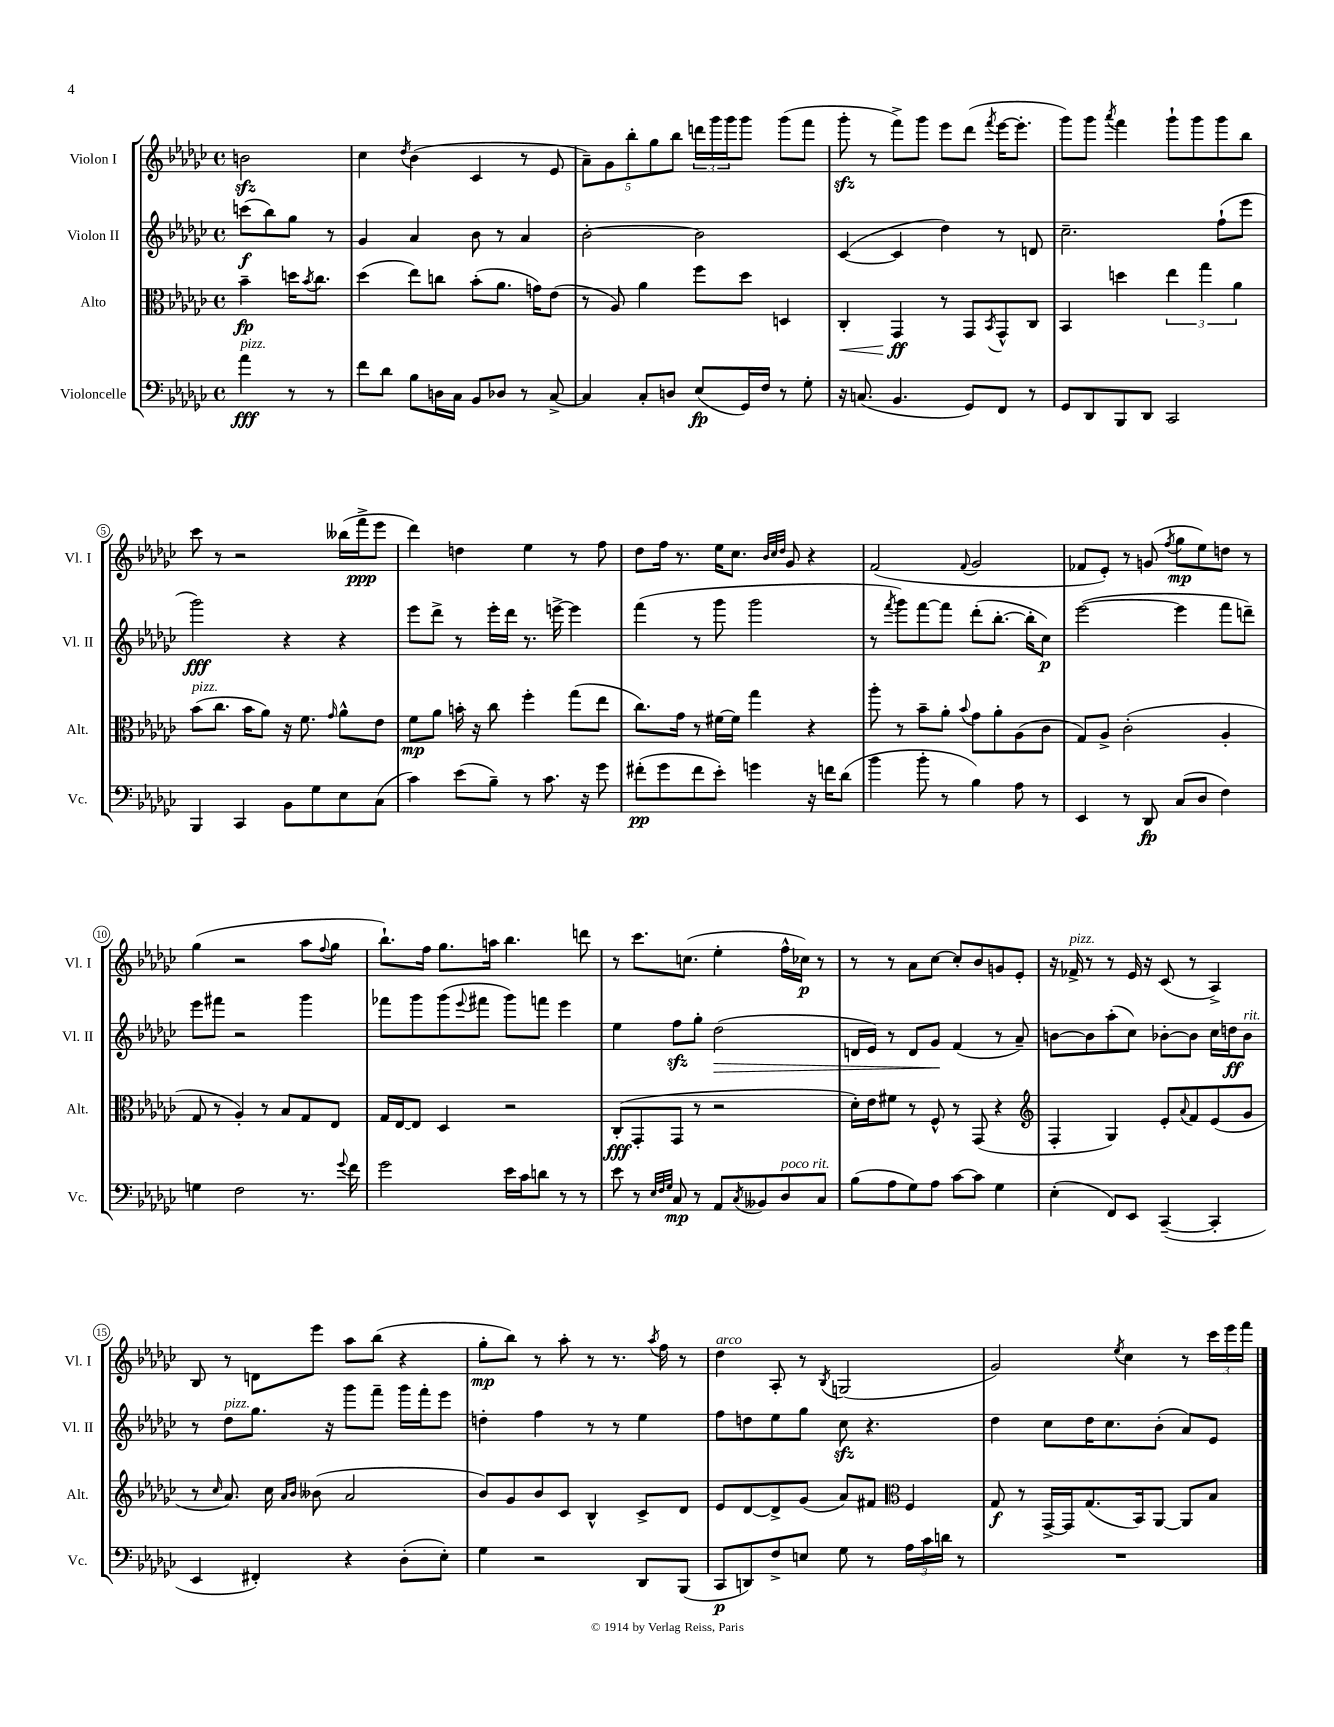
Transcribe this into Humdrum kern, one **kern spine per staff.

**kern	**dynam	**kern	**dynam	**kern	**dynam	**kern	**dynam
*part4	*part4	*part3	*part3	*part2	*part2	*part1	*part1
*staff4	*staff4	*staff3	*staff3	*staff2	*staff2	*staff1	*staff1
*I"Violoncelle	*	*I"Alto	*	*I"Violon II	*	*I"Violon I	*
*I'Vc.	*	*I'Alt.	*	*I'Vl. II	*	*I'Vl. I	*
*clefF4	*	*clefC3	*	*clefG2	*	*clefG2	*
*k[b-e-a-d-g-c-]	*	*k[b-e-a-d-g-c-]	*	*k[b-e-a-d-g-c-]	*	*k[b-e-a-d-g-c-]	*
*M4/4	*	*M4/4	*	*M4/4	*	*M4/4	*
*met(c)	*	*met(c)	*	*met(c)	*	*met(c)	*
=	=	=	=	=	=	=	=
!LO:TX:a:i:t=pizz.	!	!	!	!	!	!	!
4a-\	fff	4b-~\	fp	(8cccn\L	f	2bnzz\	.
.	.	.	.	8bb-\)	.	.	.
8r	.	16ddn\KL	.	8gg-\J	.	.	.
.	.	8qb-/	.	.	.	.	.
.	.	8.cc-\J	.	.	.	.	.
8r	.	.	.	8r	.	.	.
=1	=1	=1	=1	=1	=1	=1	=1
8f\L	.	(4dd-\	.	4g-/	.	4cc-\	.
8d-\J	.	.	.	.	.	.	.
.	.	.	.	.	.	8qdd-/	.
8B-\L	.	8ee-\L)	.	4a-/	.	(4b-\	.
16Dn\L	.	8ccn\J	.	.	.	.	.
16C-\JJ	.	.	.	.	.	.	.
8BB-/L	.	(8b-'\L	.	8b-\	.	4c-/	.
8D-X/J	.	8.a-\J	.	8r	.	.	.
8r	.	.	.	4a-/	.	8r	.
.	.	16gn\KL)	.	.	.	.	.
[8C-^/	.	(8e-\J	.	.	.	8e-/	.
=2	=2	=2	=2	=2	=2	=2	=2
4C-/]	.	8r	.	[2b-'\	.	10a-~\L)	.
.	.	.	.	.	.	10g-\	.
.	.	8A-/)	.	.	.	.	.
.	.	.	.	.	.	10bb-'\	.
8C-'/L	.	4a-\	.	.	.	.	.
.	.	.	.	.	.	10gg-\	.
8Dn/J	.	.	.	.	.	.	.
.	.	.	.	.	.	10bb-\J	.
(8E-/L	fp	8ff\L	.	2b-\]	.	24dddn\LL	.
.	.	.	.	.	.	24ggg-\	.
.	.	.	.	.	.	24ggg-\J	.
16GG-/L)	.	8dd-\J	.	.	.	8ggg-\J	.
16F/JJ	.	.	.	.	.	.	.
8r	.	4Dn/	.	.	.	(8ggg-\L	.
8G-'\	.	.	.	.	.	8fff\J	.
=3	=3	=3	=3	=3	=3	=3	=3
!	!	!	!LO:HP:b	!	!	!	!
16r	.	4C-'/	<	([4c-/	.	8ggg-zz'\	.
(8.Cn/	.	.	.	.	.	.	.
.	.	.	.	.	.	8r	.
4.BB-/	.	4GG-/	ff	4c-/]	.	8fff^\L)	.
.	.	.	.	.	.	8ggg-\J	.
.	.	8r	[	4dd-\)	.	8eee-\L	.
8GG-/L)	.	8GG-/L	.	.	.	(8ddd-\J	.
.	.	8qBB-/	.	.	.	8qfff/	.
8FF/J	.	8GG-^^/	.	8r	.	[16eee-\KL	.
.	.	.	.	.	.	8.eee-'\J]	.
8r	.	8C-/J	.	8dn/	.	.	.
=4	=4	=4	=4	=4	=4	=4	=4
8GG-/L	.	4BB-/	.	2.cc-~\	.	8ggg-\L)	.
8DD-/	.	.	.	.	.	8ggg-\J	.
.	.	.	.	.	.	8qaaa-/	.
8BBB-/	.	4ddn\	.	.	.	4fff\	.
8DD-/J	.	.	.	.	.	.	.
2CC-/	.	6ee-\	.	.	.	8ggg-`\L	.
.	.	.	.	.	.	8ggg-\	.
.	.	6gg-\	.	.	.	.	.
.	.	.	.	(8ff`\L	.	8ggg-\	.
.	.	6a-\	.	.	.	.	.
.	.	.	.	8eee-\J	.	8bb-\J	.
!!LO:LB:g=z
=5	=5	=5	=5	=5	=5	=5	=5
!	!	!LO:TX:a:i:t=pizz.	!	!	!	!	!
4BBB-/	.	(8b-\L	.	2ggg-\)	fff	8ccc-\	.
.	.	8.cc-\J	.	.	.	8r	.
4CC-/	.	.	.	.	.	2r	.
.	.	16b-\KL	.	.	.	.	.
.	.	8a-\J)	.	.	.	.	.
8BB-\L	.	16r	.	4r	.	.	.
.	.	8.f\	.	.	.	.	.
8G-\	.	.	.	.	.	.	.
.	.	16qqg-/	.	.	.	.	.
8E-\	.	8a-^^\L	.	4r	.	(16bb--X\LL	.
.	.	.	.	.	.	16fff^\J	ppp
(8C-\J	.	8e-\J	.	.	.	8eee-\J	.
=6	=6	=6	=6	=6	=6	=6	=6
4c-\)	.	8f\L	mp	8eee-\L	.	4ddd-\)	.
.	.	8a-\J	.	8ddd-^\J	.	.	.
(8e-\L	.	16bn'\	.	8r	.	4ddn\	.
.	.	16r	.	.	.	.	.
8B-~\J)	.	8cc-\	.	16eee-'\LL	.	.	.
.	.	.	.	16ddd-\JJ	.	.	.
8r	.	4ff'\	.	8.r	.	4ee-\	.
8.c-\	.	.	.	.	.	.	.
.	.	.	.	[16eeen^\	.	.	.
.	.	(8gg-\L	.	4eee\]	.	8r	.
16r	.	.	.	.	.	.	.
8g-\	.	8ee-\J	.	.	.	8ff\	.
=7	=7	=7	=7	=7	=7	=7	=7
(8f#X'\L	pp	8.cc-\L)	.	(4fff\	.	8dd-\L	.
8g-\	.	.	.	.	.	16ff\Jk	.
.	.	16g-\Jk	.	.	.	8.r	.
8f#\	.	8r	.	8r	.	.	.
8e-'\J)	.	[16f#X\LL	.	8ggg-\	.	16ee-\KL	.
.	.	16f#\JJ]	.	.	.	8.cc-\J	.
4gn\	.	4gg-\	.	2ggg-\	.	.	.
.	.	.	.	.	.	32qqb-/LLL	.
.	.	.	.	.	.	32qqcc-/	.
.	.	.	.	.	.	32qqdd-/JJJ	.
.	.	.	.	.	.	8g-/	.
16r	.	4r	.	.	.	4r	.
16fn\KL	.	.	.	.	.	.	.
(8d-\J	.	.	.	.	.	.	.
=8	=8	=8	=8	=8	=8	=8	=8
4b-\	.	8aa-'\	.	8r	.	(2f/	.
.	.	.	.	8qfff/	.	.	.
.	.	8r	.	8ggg-\L)	.	.	.
8b-'\	.	8b-~\L	.	[8fff\	.	.	.
8r	.	8a-'\J	.	8fff\J]	.	.	.
.	.	8qqb-/	.	.	.	8qqf/	.
4B-\)	.	8g-\L	.	(8ddd-'\L	.	2g-/	.
.	.	8a-'\	.	[8.bb-'\J	.	.	.
8A-\	.	(8A-\	.	.	.	.	.
.	.	.	.	16bb-'\KL]	.	.	.
8r	.	8c-\J	.	8cc-\J)	p	.	.
=9	=9	=9	=9	=9	=9	=9	=9
4EE-/	.	8G-/L)	.	([2eee-\	.	8f-X/L	.
.	.	8A-^/J	.	.	.	8e-'/J)	.
8r	.	(2c-'\	.	.	.	8r	.
8DD-/	fp	.	.	.	.	(8gn/	.
.	.	.	.	.	.	8qff/	.
(8C-/L	.	.	.	4eee-\]	.	8gg-\L	mp
8D-/J	.	.	.	.	.	8ee-\)	.
4F\)	.	4A-'/	.	8fff\L	.	8ddn\J	.
.	.	.	.	8dddn~\J)	.	8r	.
!!LO:LB:g=z
=10	=10	=10	=10	=10	=10	=10	=10
4Gn\	.	8G-/	.	8eee-\L	.	(4gg-\	.
.	.	8r	.	8fff#X\J	.	.	.
2F\	.	4A-'/)	.	2r	.	2r	.
.	.	8r	.	.	.	.	.
.	.	8B-/L	.	.	.	.	.
8.r	.	8G-/	.	4ggg-\	.	8aa-\L	.
.	.	.	.	.	.	8qqff/	.
.	.	8E-/J	.	.	.	8gg-\J	.
8qqg-/	.	.	.	.	.	.	.
16f\	.	.	.	.	.	.	.
=11	=11	=11	=11	=11	=11	=11	=11
2g-\	.	16G-/LL	.	8fff-X\L	.	8.bb-`\L)	.
.	.	[16E-/J	.	.	.	.	.
.	.	8E-/J]	.	8ggg-\	.	.	.
.	.	.	.	.	.	16ff\Jk	.
.	.	4D-/	.	(8ggg-\	.	8.gg-\L	.
.	.	.	.	8qqeee-/	.	.	.
.	.	.	.	8fff#X\J	.	.	.
.	.	.	.	.	.	16aan\Jk	.
16e-\LL	.	2r	.	8ggg-\L)	.	4.bb-\	.
16c-\J	.	.	.	.	.	.	.
8dn\J	.	.	.	8fffn\J	.	.	.
8r	.	.	.	4eee-\	.	.	.
8r	.	.	.	.	.	8dddn\	.
=12	=12	=12	=12	=12	=12	=12	=12
8e-\	.	(8C-'/L	fff	4ee-\	.	8r	.
8r	.	8GG-'/	.	.	.	8.ccc-\L	.
32qqE-/LLL	.	.	.	.	.	.	.
32qqF/	.	.	.	.	.	.	.
32qqG-/JJJ	.	.	.	.	.	.	.
8C-/	mp	8GG-/J	.	8ffzz\L	.	.	.
.	.	.	.	.	.	(8.ccn\J	.
8r	.	8r	.	8gg-'\J	.	.	.
!	!	!	!	!	!LO:HP:b	!	!
8AA-/L	.	2r	.	(2dd-\	>	4ee-'\	.
8qC-/	.	.	.	.	.	.	.
8BB--X/	.	.	.	.	.	.	.
!LO:TX:a:i:t=poco rit.	!	!	!	!	!	!	!
8D-/	.	.	.	.	.	16ff^^\LL	.
.	.	.	.	.	.	16cc-X\JJ)	p
8C-/J	.	.	.	.	.	8r	.
=13	=13	=13	=13	=13	=13	=13	=13
(8B-\L	.	16d-'\LL)	.	16dn/LL	.	8r	.
.	.	16e-\J	.	16e-/JJ)	.	.	.
8A-\	.	8f#X\J	.	8r	.	8r	.
8G-\)	.	8r	.	8d/L	.	8a-\L	.
8A-\J	.	8F^^/	.	8g-/J	.	[8cc-\J	.
[8c-\L	.	8r	.	(4f/	]	8cc-'/L]	.
8c-\J]	.	(8GG-/	.	.	.	8b-/	.
4G-\	.	4r	.	8r	.	8gn/	.
.	.	.	.	8a-~/)	.	8e-'/J	.
=14	=14	=14	=14	=14	=14	=14	=14
*	*	*clefG2	*	*	*	*	*
(4E-'\	.	4F'/	.	[8bn\L	.	16r	.
!	!	!	!	!	!	!LO:TX:a:i:t=pizz.	!
.	.	.	.	.	.	16f-X^/	.
.	.	.	.	8b\]	.	8r	.
8FF/L)	.	4G-/)	.	(8aa-'\	.	8r	.
8EE-/J	.	.	.	8cc-\J)	.	16e-/	.
.	.	.	.	.	.	16r	.
([4CC-~/	.	8e-'/L	.	[8b-X'\L	.	(8c-/	.
.	.	8qqa-/	.	.	.	.	.
.	.	8f/	.	8b-\J]	.	8r	.
4CC-'/]	.	(8e-/	.	16cc-\LL	.	4A-^/)	.
.	.	.	.	16ddn\J	ff	.	.
!	!	!	!	!LO:TX:a:i:t=rit.	!	!	!
.	.	8g-/J	.	8b-\J	.	.	.
!!LO:LB:g=z
=15	=15	=15	=15	=15	=15	=15	=15
4EE-/	.	8r	.	8r	.	8B-/	.
.	.	16qqcc-/	.	.	.	.	.
!	!	!	!	!LO:TX:a:i:t=pizz.	!	!	!
.	.	8.a-/)	.	8dd-\L	.	8r	.
4FF#X'/)	.	.	.	8.gg-\J	.	8dn\L	.
.	.	16cc-\	.	.	.	.	.
.	.	16qqa-/LL	.	.	.	.	.
.	.	16qqb-/JJ	.	.	.	.	.
.	.	(8b--X\	.	.	.	8eee-\J	.
.	.	.	.	16r	.	.	.
4r	.	2a-/	.	8ggg-\L	.	8aa-\L	.
.	.	.	.	8fff~\J	.	(8bb-\J	.
(8D-'\L	.	.	.	16ggg-\LL	.	4r	.
.	.	.	.	16fff'\J	.	.	.
8E-'\J)	.	.	.	8eee-\J	.	.	.
=16	=16	=16	=16	=16	=16	=16	=16
4G-\	.	8b-/L)	.	4ddn'\	.	8gg-'\L	mp
.	.	8g-/	.	.	.	8bb-\J)	.
2r	.	8b-/	.	4ff\	.	8r	.
.	.	8c-/J	.	.	.	8aa-'\	.
.	.	4B-^^/	.	8r	.	8r	.
.	.	.	.	8r	.	8.r	.
8DD-/L	.	8c-^/L	.	4ee-\	.	.	.
.	.	.	.	.	.	8qaa-/	.
.	.	.	.	.	.	16ff\	.
(8BBB-/J	.	8d-/J	.	.	.	8r	.
=17	=17	=17	=17	=17	=17	=17	=17
!	!	!	!	!	!	!LO:TX:a:i:t=arco	!
8CC-/L	p	8e-/L	.	8ff\L	.	4dd-\	.
8DDn/)	.	[8d-/	.	8ddn\	.	.	.
8F^/	.	8d-^/]	.	8ee-\	.	8A-'/	.
8En/J	.	(8g-/J	.	8gg-\J	.	8r	.
.	.	.	.	.	.	8qB-/	.
8G-\	.	8a-/L)	.	8cc-zz\	.	(2Gn/	.
8r	.	8f#X/J	.	4.r	.	.	.
*	*	*clefC3	*	*	*	*	*
24A-\LL	.	4F/	.	.	.	.	.
24c-\	.	.	.	.	.	.	.
24dn\JJ	.	.	.	.	.	.	.
8r	.	.	.	.	.	.	.
=18	=18	=18	=18	=18	=18	=18	=18
1r	.	8G-/	f	4dd-\	.	2g-/)	.
.	.	8r	.	.	.	.	.
.	.	[16GG-^/LL	.	8cc-\L	.	.	.
.	.	16GG-/J]	.	.	.	.	.
.	.	(8.G-/	.	16dd-\K	.	.	.
.	.	.	.	8.cc-\	.	.	.
.	.	.	.	.	.	8qee-/	.
.	.	.	.	.	.	4cc-\	.
.	.	16BB-/k)	.	.	.	.	.
.	.	[8AA-/J	.	(8b-'\J	.	.	.
.	.	8AA-/L]	.	8a-/L)	.	8r	.
.	.	8B-/J	.	8e-/J	.	24ccc-\LL	.
.	.	.	.	.	.	24eee-\	.
.	.	.	.	.	.	24fff\JJ	.
==	==	==	==	==	==	==	==
*-	*-	*-	*-	*-	*-	*-	*-
